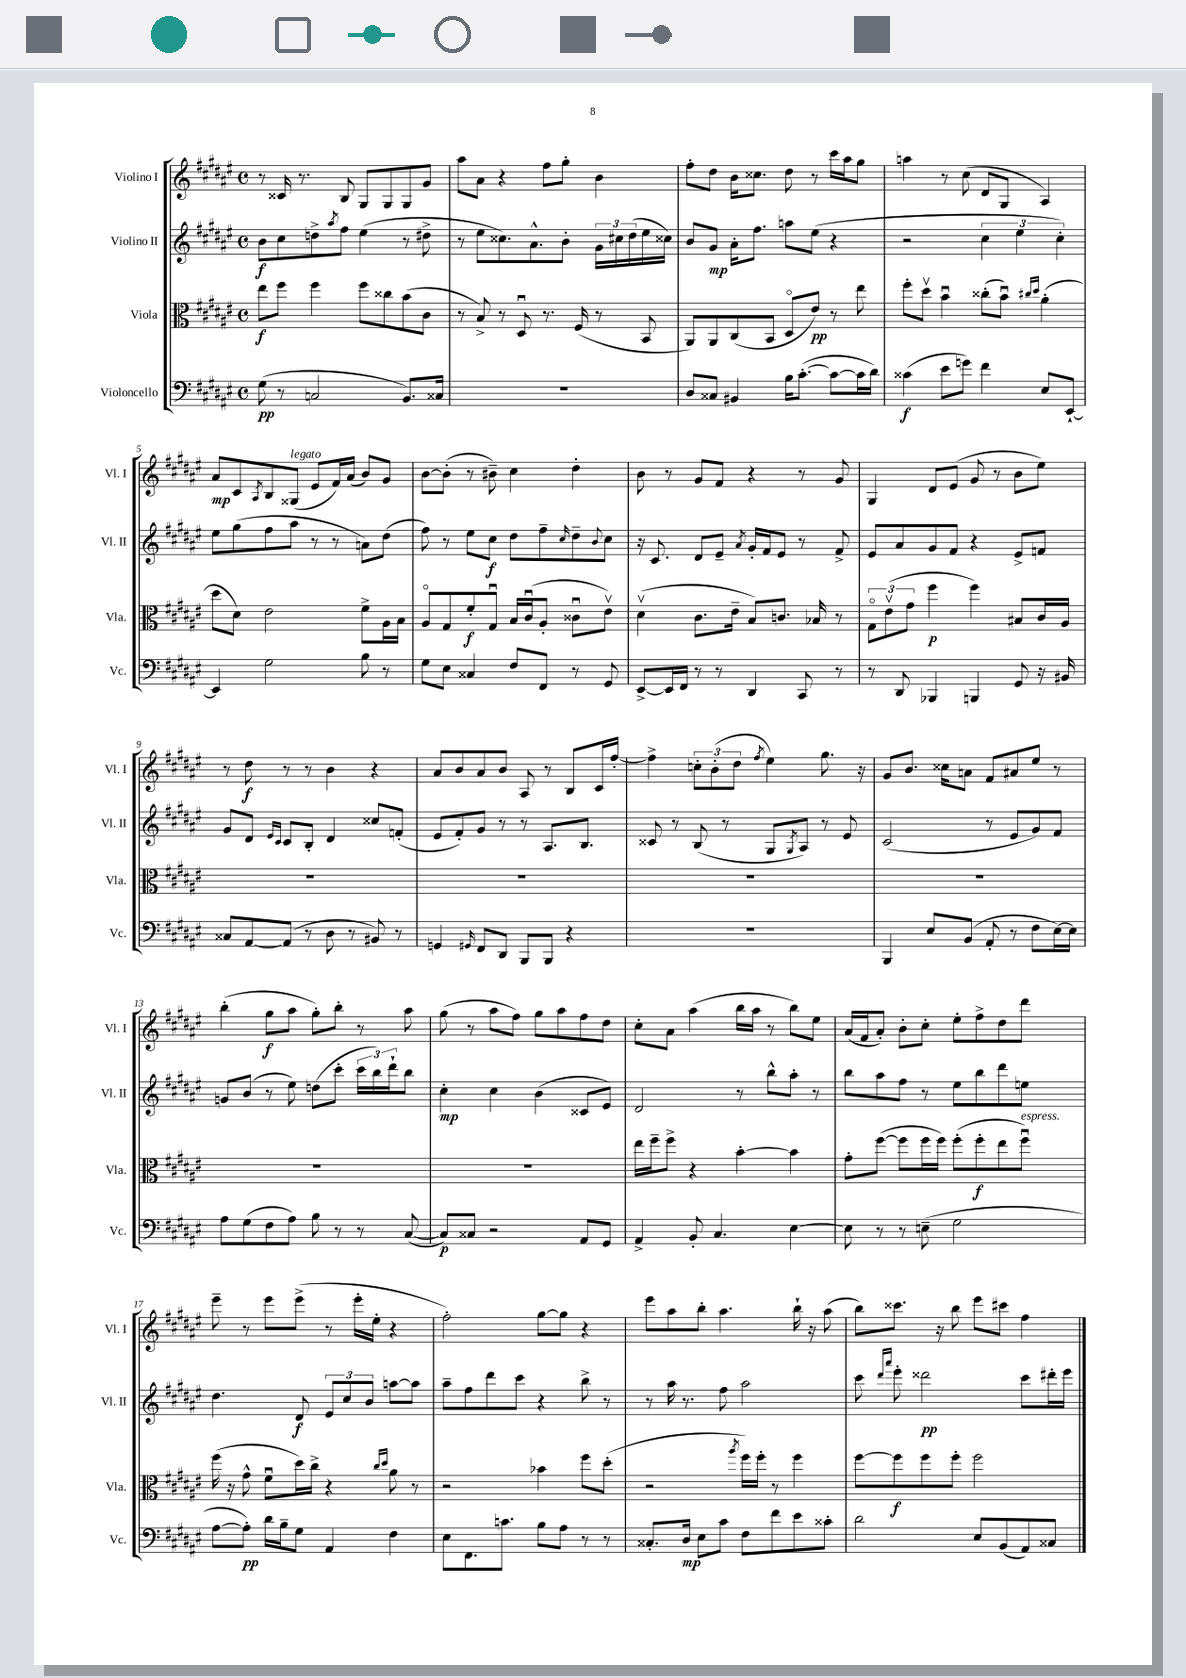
<<
\new StaffGroup <<
\new Staff = "s0" \with { instrumentName = "Violino I" shortInstrumentName = "Vl. I" } {
    \clef treble \key fis \major \defaultTimeSignature \time 4/4
    r8 cisis'16 r8. b8 gis8 gis8 gis8 gis'8 |
    ais''8 ais'8 r4 fis''8 gis''8-. b'4 |
    fis''8-. dis''8 b'16 cisis''8. dis''8 r8 cis'''16 ais''16 gis''8 |
    a''4 r8 cis''8( dis'8 gis8 ais4) |
    ais'8\mp cis'8 \acciaccatura { ais8 } b8 gisis8^\markup { \italic "legato" }( eis'8 fis'16) ais'16( b'8) gis'8 |
    b'8~ b'8-.( r8 bis'8--) cis''4 dis''4-. |
    b'8 r8 gis'8 fis'8 r4 r8 gis'8 |
    gis4 dis'8 eis'8( gis'8 r8 b'8 eis''8) |
    r8 dis''8\f r8 r8 b'4 r4 |
    ais'8 b'8 ais'8 b'8 ais8 r8 b8 cis'16 fis''16~-. |
    fis''4-> \tuplet 3/2 { c''8-. b'8-.( dis''8 } \acciaccatura { fis''8 } eis''4) gis''8. r16 |
    gis'8 b'8. cisis''16 a'8 fis'8 ais'8 eis''8 r8 |
    b''4-.( gis''8\f ais''8 gis''8-.) b''8-. r8 ais''8 |
    gis''8( r8 ais''8 fis''8) gis''8 ais''8 fis''8 dis''8 |
    cis''8-. ais'8 ais''4( b''16 ais''16 r8 b''8) eis''8 |
    ais'16( fis'16 ais'8-.) b'8-. cis''8-. eis''8-. fis''8-> dis''8 dis'''8 |
    eis'''8-- r8 eis'''8 eis'''8->( r8 eis'''16-. eis''16-. r4 |
    fis''2-.) gis''8~ gis''8 r4 |
    eis'''8 ais''8 b''8-. ais''4. b''16-! r16 ais''8( |
    b''8) cisis'''8. r16 b''8 eis'''8 cis'''8 fis''4 \bar "|." |
}
\new Staff = "s1" \with { instrumentName = "Violino II" shortInstrumentName = "Vl. II" } {
    \clef treble \key fis \major \defaultTimeSignature \time 4/4
    b'8\f cis''8 d''8-> \acciaccatura { ais''8 } fis''8 eis''4( r8 dis''8-> |
    r8 eis''8 cisis''8.) ais'8.-^ b'8-. \tuplet 3/2 { gis'16 cis''16 dis''16( } eis''16 cisis''16) |
    b'8 gis'8\mp ais'16-. fis''8. a''8 eis''8( r4 |
    r2 \tuplet 3/2 { cis''4 eis''4 cis''4-.) } |
    eis''8 gis''8( fis''8 ais''8 r8 r8 a'8) dis''8( |
    fis''8) r8 eis''8 cis''8\f dis''8 fis''8-- \grace { cis''16 } dis''8-- \appoggiatura { b'8 } cis''8 |
    r16 cis'8. dis'8 eis'8-- \acciaccatura { ais'8 } gis'16-. fis'16 eis'8 r8 fis'8-> |
    eis'8 ais'8 gis'8 fis'8 r4 eis'8-> f'8 |
    gis'8 dis'8 \grace { eis'16 cis'16 } cis'8 b8-. dis'4 cisis''8 f'8-.( |
    eis'8 fis'8-.) gis'8 r8 r8 ais8. b8. |
    cisis'8 r8 b8( r8 gis8 \acciaccatura { gis8 } ais8) r8 eis'8 |
    cis'2( r8 eis'8 gis'8) fis'8 |
    g'8 b'8( r8 eis''8) d''8( cis'''8-. \tuplet 3/2 { cis'''16 b''16) dis'''16-! } b''8 |
    cis''4-.\mp cis''4 b'4( cisis'8 eis'8) |
    dis'2 r8 b''8-^ ais''8-. r8 |
    b''8 ais''8 fis''8 r8 eis''8 b''8 dis'''8 e''8 |
    dis''4. dis'8\f \tuplet 3/2 { eis'8 cis''8 b'8 } a''8~ a''8 |
    ais''8-- fis''8 dis'''8 cis'''8 r4 b''8-> r8 |
    r8 ais''16 r8. fis''8 ais''2 |
    cis'''8 \grace { dis'''16 ais'''16 } eis'''8-. disis'''2\pp cis'''8 dis'''16-. eis'''16 \bar "|." |
}
\new Staff = "s2" \with { instrumentName = "Viola" shortInstrumentName = "Vla." } {
    \clef alto \key fis \major \defaultTimeSignature \time 4/4
    eis''8\f fis''8 fis''4 fis''8 cisis''8 b'8( cis'8 |
    r8 b8->) r8 dis8\downbow r8. fis16( r8 b,8 |
    ais,8) ais,8 cis8( b,8 dis8\flageolet eis'8\pp) r8 eis''8 |
    fis''8-. dis''8\upbow b'4\downbow cisis''8-.( b'8\downbow) \grace { cis''16 dis''16 } ais'4-.( |
    dis''8 dis'8) eis'2 fis'8-> ais16 b16 |
    ais8\flageolet gis8 fis'8-.\f gis8\downbow b16 cis'16\downbow( ais8-. cisis'8\downbow eis'8\upbow) |
    dis'4\upbow( cis'8. eis'16-- b8) c'8. bes16 r8 |
    \tuplet 3/2 { gis8\flageolet eis'8\upbow( gis'8 } fis''4\p fis''4) bis8 cis'16 ais16 |
    R1 |
    R1 |
    R1 |
    R1 |
    R1 |
    R1 |
    eis''16 fis''16-- fis''8-> r4 b'4~-. b'4 |
    gis'8-. fis''8~( fis''8 fis''16 fis''16) fis''8-.( fis''8-.\f eis''8 fis''8\downbow^\markup { \italic "espress." }) |
    fis''16( r16 gis'8-^ fis'8\downbow dis''16) cis''16-> r4 \grace { cis''16 dis''16 } ais'8 r8 |
    r2 bes'4 fis''8 dis''8-.( |
    r2 \acciaccatura { ais''8 } fis''16) fis''16-. r8 fis''4 |
    fis''8~ fis''8\f fis''8 fis''8-. fis''2 \bar "|." |
}
\new Staff = "s3" \with { instrumentName = "Violoncello" shortInstrumentName = "Vc." } {
    \clef bass \key fis \major \defaultTimeSignature \time 4/4
    gis8\pp( r8 c2 b,8.) cisis16 |
    R1 |
    dis8 cisis8 bis,4 b16 cis'8.~-.( cis'8~ cis'16 dis'16) |
    cisis'4\f( eis'8 g'8) fis'4 eis8 eis,8~-! |
    eis,4 gis2 b8 r8 |
    gis8 eis8 cisis4 fis8 fis,8 r8 gis,8 |
    eis,8~-> eis,16 fis,16 r8 r8 dis,4 cis,8 r8 |
    r8 dis,8 bes,,4 b,,4 gis,8 r16 bis,16 |
    cisis8 ais,8~ ais,8( r8 dis8 r8 bis,8) r8 |
    g,4 \grace { gis,16 } fis,8 dis,8 b,,8 b,,8 r4 |
    R1 |
    b,,4 eis8 b,8( ais,8-. r8 fis8 eis16~) eis16 |
    ais8 gis8( fis8 ais8) b8 r8 r8 cis8~( |
    cis8\p) cisis8 r2 ais,8 gis,8 |
    ais,4-> b,8-. cis4. eis4~ |
    eis8 r8 r8 e8--( gis2 |
    ais8~ ais8-.\pp) dis'16 b16-- gis8 ais,4 fis4 |
    eis8 fis,8. c'8. b8 ais8 r8 r8 |
    cisis8.-. dis16\mp eis8 cis'8 fis8 fis'8 eis'8 cisis'8-. |
    dis'2 eis8 b,8( ais,8) cisis8 \bar "|." |
}
>>
>>
